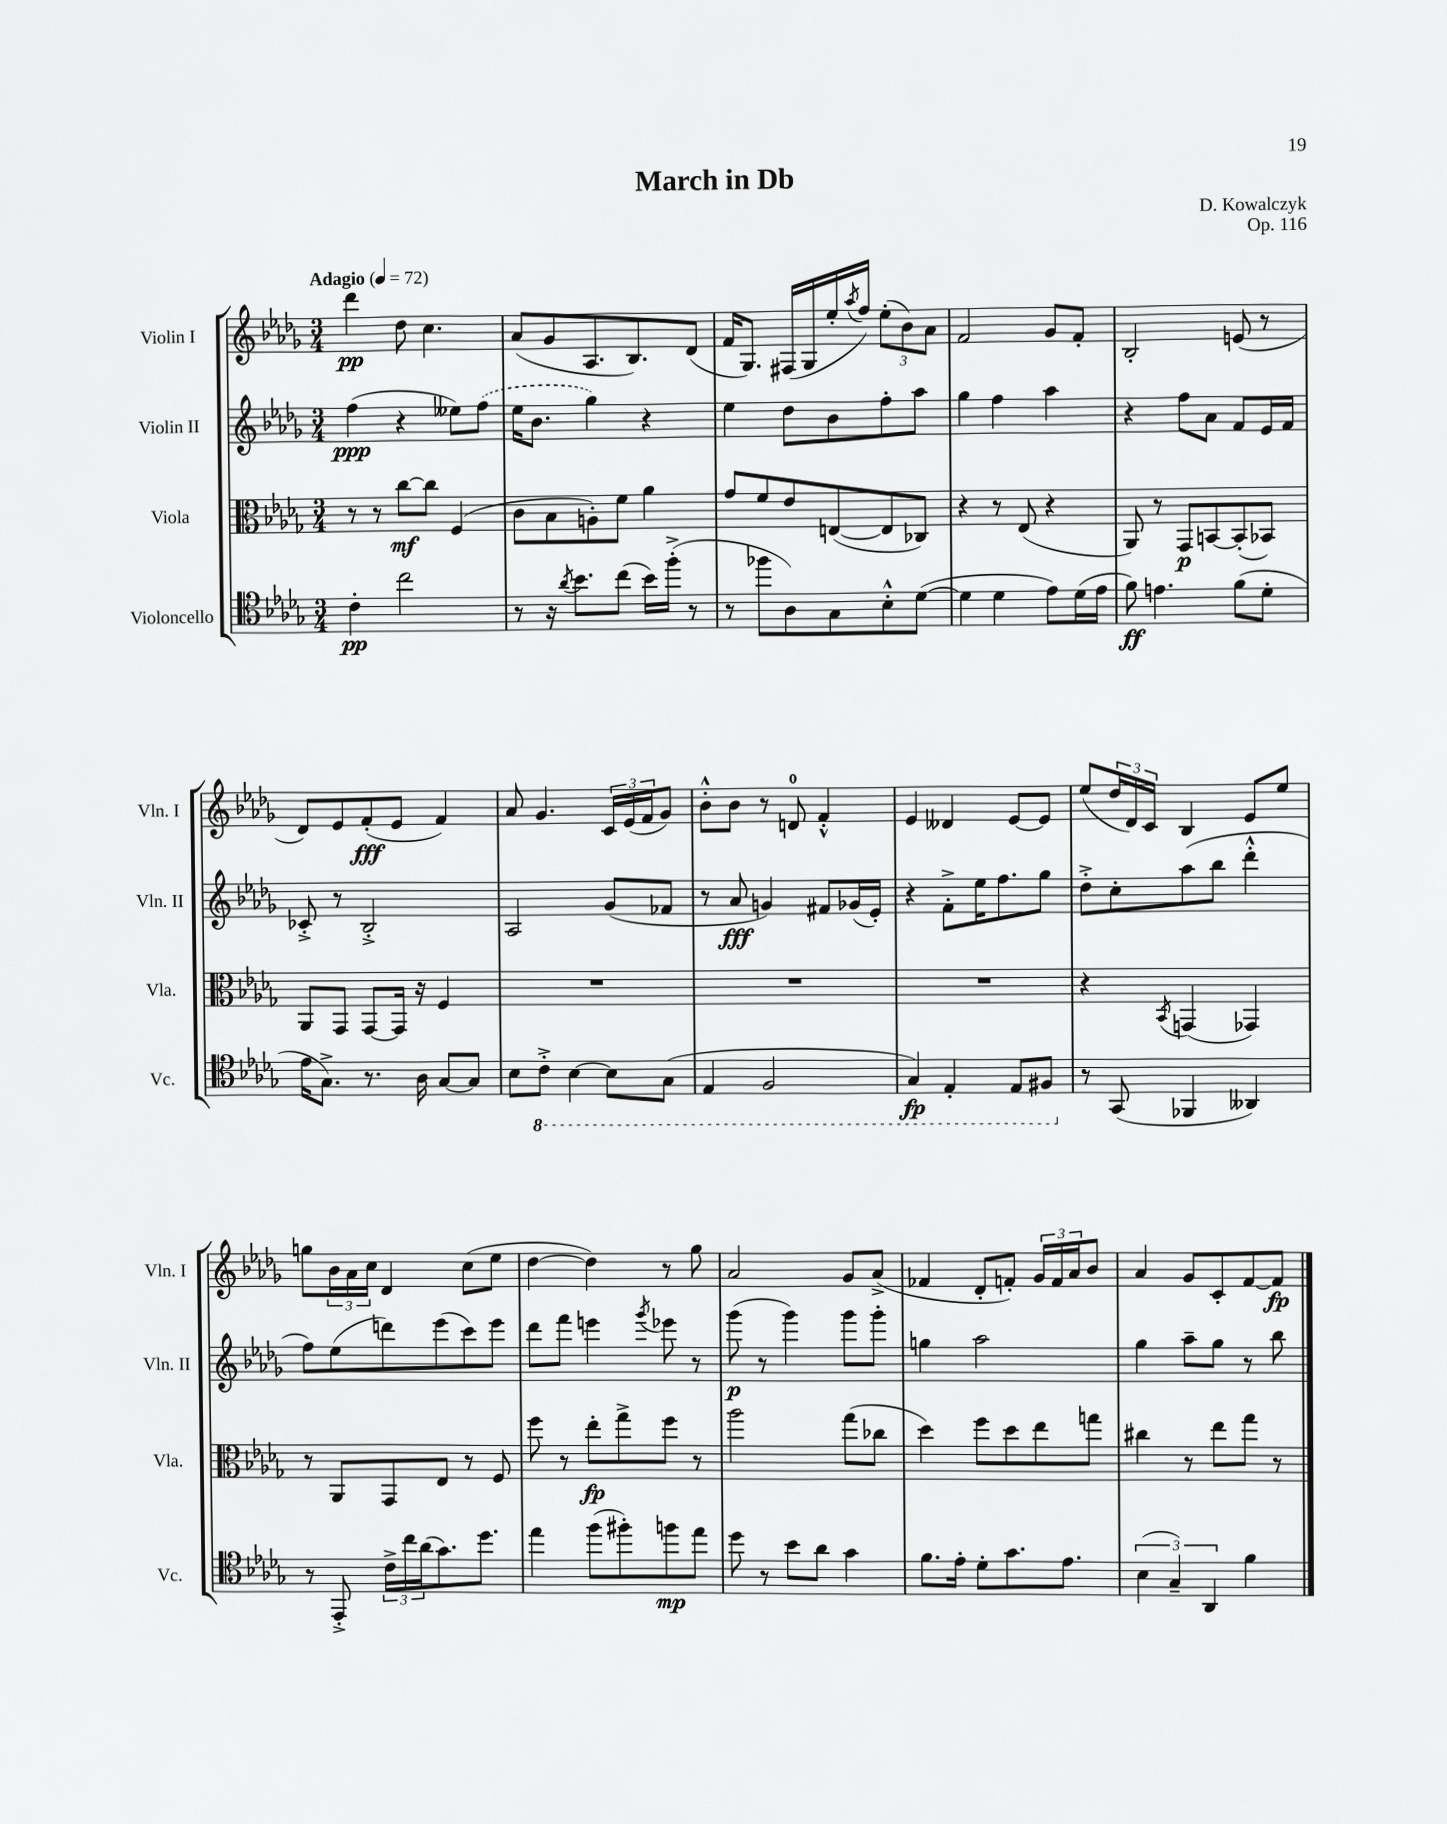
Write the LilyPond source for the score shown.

\header { title = "March in Db" composer = "D. Kowalczyk" opus = "Op. 116" }
<<
\new StaffGroup <<
\new Staff = "s0" \with { instrumentName = "Violin I" shortInstrumentName = "Vln. I" } {
    \clef treble \key des \major \numericTimeSignature \time 3/4 \tempo "Adagio" 4 = 72
    des'''4\pp des''8 c''4. |
    aes'8( ges'8 aes8. bes8.) des'8( |
    f'16 ges8.) fis16( ges16 ees''16-. \acciaccatura { aes''8 } f''16) \tuplet 3/2 { ees''8-.( bes'8) aes'8 } |
    f'2 ges'8 f'8-. |
    bes2-. e'8( r8 |
    des'8) ees'8 f'8-.\fff( ees'8 f'4) |
    aes'8 ges'4. \tuplet 3/2 { c'16 ees'16( f'16 } ges'8) |
    bes'8-.-^ bes'8 r8 d'8-0 f'4-.-^ |
    ees'4 deses'4 ees'8~ ees'8 |
    ees''8( \tuplet 3/2 { des''16 des'16) c'16 } bes4 ees'8 ees''8 |
    g''8 \tuplet 3/2 { bes'16 aes'16 c''16 } des'4 c''8( ees''8 |
    des''4~ des''4) r8 ges''8 |
    aes'2 ges'8 aes'8->( |
    fes'4 des'8-. f'8-.) \tuplet 3/2 { ges'16 f'16 aes'16 } bes'8 |
    aes'4 ges'8 c'8-. f'8~ f'8\fp \bar "|." |
}
\new Staff = "s1" \with { instrumentName = "Violin II" shortInstrumentName = "Vln. II" } {
    \clef treble \key des \major \numericTimeSignature \time 3/4
    f''4\ppp( r4 eeses''8) \once \slurDashed f''8( |
    ees''16 bes'8. ges''4) r4 |
    ees''4 des''8 bes'8 f''8-. aes''8 |
    ges''4 f''4 aes''4 |
    r4 f''8 aes'8 f'8 ees'16 f'16 |
    ces'8-.-> r8 bes2-.-> |
    aes2 ges'8( fes'8 |
    r8 aes'8\fff g'4) fis'8 ges'16( ees'16-.) |
    r4 f'8-.-> ees''16 f''8. ges''8 |
    des''8-.-> c''8-. aes''8( bes''8 des'''4-.-^ |
    f''8) ees''8( d'''8) ees'''8( c'''8) ees'''8 |
    des'''8 f'''8 e'''4 \acciaccatura { ges'''8 } ees'''8 r8 |
    ges'''8\p( r8 ges'''4) ges'''8 ges'''8-. |
    g''4 aes''2 |
    ges''4 aes''8-- ges''8 r8 bes''8 \bar "|." |
}
\new Staff = "s2" \with { instrumentName = "Viola" shortInstrumentName = "Vla." } {
    \clef alto \key des \major \numericTimeSignature \time 3/4
    r8 r8 c''8~\mf c''8 f4( |
    c'8 bes8 a8-.) f'8 aes'4 |
    ges'8 f'8 ees'8 e8~( e8 ces8) |
    r4 r8 ees8( r4 |
    aes,8) r8 ges,8\p b,8~ b,8-.( bes,8) |
    aes,8 ges,8 ges,8~ ges,16 r16 f4 |
    R2. |
    R2. |
    R2. |
    r4 \acciaccatura { bes,8 } g,4( ges,4) |
    r8 aes,8 ges,8 ees8 r8 f8 |
    f''8 r8 ees''8-.\fp ges''8-> f''8 r8 |
    aes''2 ges''8( ces''8 |
    des''4) f''8 des''8 ees''8 g''8 |
    cis''4 r8 ees''8 ges''8 r8 \bar "|." |
}
\new Staff = "s3" \with { instrumentName = "Violoncello" shortInstrumentName = "Vc." } {
    \clef tenor \key des \major \numericTimeSignature \time 3/4
    c'4-.\pp c''2 |
    r8 r16 \acciaccatura { aes'8 } bes'8. c''8( bes'16) f''16-.->( r8 |
    r8 fes''8 aes8) ges8 bes8-.-^ des'8~( |
    des'4 des'4 ees'8) des'16( ees'16 |
    f'8\ff) e'4. f'8( des'8-. |
    ees'16 ges8.->) r8. aes16 ges8~ ges8 |
    bes8 \ottava #-1 c8-.-> bes,4~ bes,8 ges,8( |
    ees,4 f,2 |
    ges,4\fp) ees,4-. ees,8 fis,8 \ottava #0 |
    r8 ges,8( fes,4 aeses,4) |
    r8 ees,8-.-> \tuplet 3/2 { c'16-> c''16 aes'16( } ges'8.) des''8. |
    ees''4 f''8( fis''8-.) f''8\mp ees''8 |
    des''8 r8 bes'8 aes'8 ges'4 |
    f'8. ees'16-. des'8-. ges'8. ees'8. |
    \tuplet 3/2 { bes4( ges4--) aes,4 } f'4 \bar "|." |
}
>>
>>
\layout { \context { \Score \remove "Bar_number_engraver" } }
